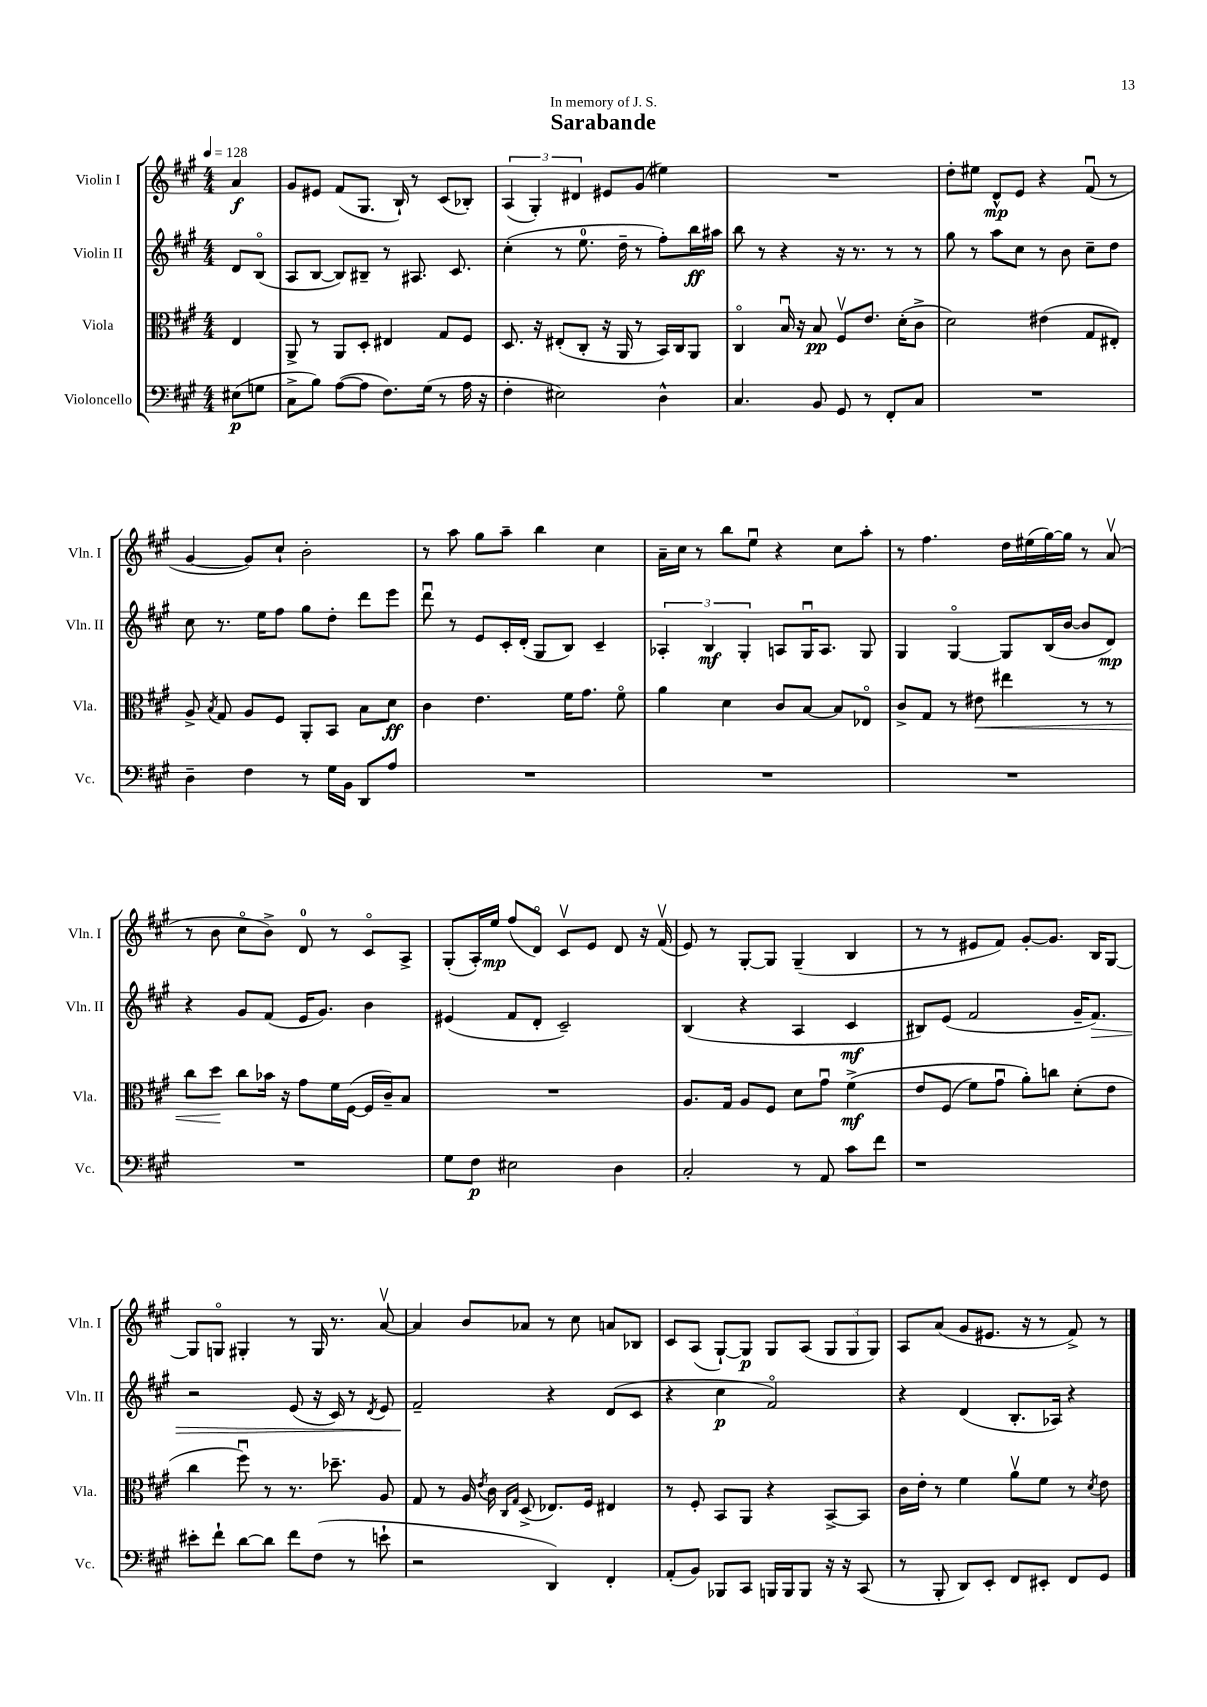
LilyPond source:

\header { title = "Sarabande" dedication = "In memory of J. S." }
<<
\new StaffGroup <<
\new Staff = "s0" \with { instrumentName = "Violin I" shortInstrumentName = "Vln. I" } {
    \clef treble \key a \major \numericTimeSignature \time 4/4 \partial 4 \tempo 4 = 128
    \autoBeamOff a'4\f |
    gis'8[ eis'8] fis'8[( gis8.] b16-!) r8 cis'8[( bes8]-.) |
    \tuplet 3/2 { a4( gis4-.) dis'4 } eis'8[ gis'8]( eis''4) |
    R1 |
    d''8[-. eis''8] d'8[-^\mp e'8] r4 fis'8\downbow( r8 |
    gis'4~ gis'8[) cis''8]-! b'2-. |
    r8 a''8 gis''8[ a''8]-- b''4 cis''4 |
    a'16[-- cis''16] r8 b''8[ e''8]\downbow r4 cis''8[ a''8]-. |
    r8 fis''4. d''16[ eis''16( gis''16~) gis''16] r8 a'8\upbow( |
    r8 b'8 cis''8[\flageolet b'8]->) d'8-0 r8 cis'8[\flageolet a8]-> |
    gis8[-.( a16-.) e''16]\mp fis''8[( d'8]\flageolet) cis'8[\upbow e'8] d'8 r16 fis'16\upbow( |
    e'8) r8 gis8[~-. gis8] gis4--( b4 |
    r8 r8 eis'8[ fis'8]) gis'8[~-. gis'8.] b16[ gis8]~ |
    gis8[ g8]\flageolet gis4-. r8 gis16 r8. a'8~\upbow |
    a'4 b'8[ aes'8] r8 cis''8 a'8[ bes8] |
    cis'8[ a8]( gis8[~-!) gis8]\p gis8[ a8]( \tuplet 3/2 { gis8[ gis8 gis8]) } |
    a8[ a'8]( gis'8[ eis'8.] r16 r8 fis'8->) r8 \bar "|." |
}
\new Staff = "s1" \with { instrumentName = "Violin II" shortInstrumentName = "Vln. II" } {
    \clef treble \key a \major \numericTimeSignature \time 4/4 \partial 4
    \autoBeamOff d'8[ b8]\flageolet( |
    a8[ b8]~ b8[) bis8]-- r8 ais8. cis'8. |
    cis''4-.( r8 e''8.-0 d''16-- r8 fis''8[-.) b''16\ff ais''16] |
    b''8 r8 r4 r16 r8. r8 r8 |
    gis''8 r8 a''8[ cis''8] r8 b'8 cis''8[-- d''8] |
    cis''8 r8. e''16[ fis''8] gis''8[ d''8]-. d'''8[ e'''8] |
    d'''8\downbow r8 e'8[ cis'16-. d'16]-.( gis8[ b8]) cis'4-- |
    \tuplet 3/2 { aes4-. b4\mf gis4-. } a8[ gis16\downbow a8.] gis8 |
    gis4 gis4~\flageolet gis8[ b16( b'16]~ b'8[ d'8]\mp) |
    r4 gis'8[ fis'8]( e'16[ gis'8.]) b'4 |
    eis'4( fis'8[ d'8]-. cis'2--) |
    b4( r4 a4 cis'4\mf |
    bis8[) e'8]( fis'2 gis'16[-- fis'8.]\>) |
    r2 e'8( r16 cis'16) r8 \acciaccatura { d'8 } e'8 |
    fis'2--\! r4 d'8[( cis'8] |
    r4 cis''4\p fis'2\flageolet) |
    r4 d'4( b8.[-. aes16]) r4 \bar "|." |
}
\new Staff = "s2" \with { instrumentName = "Viola" shortInstrumentName = "Vla." } {
    \clef alto \key a \major \numericTimeSignature \time 4/4 \partial 4
    \autoBeamOff e4 |
    a,8-> r8 a,8[ d8]-. eis4 gis8[ fis8] |
    d8. r16 eis8[-.( cis8]-. r16 a,16 r8 b,16[) cis16 a,8] |
    cis4\flageolet b16\downbow r16 b8\pp fis8[\upbow e'8.] d'16[-.( cis'8]-> |
    d'2) eis'4( gis8[ eis8]-.) |
    a8-> \acciaccatura { b8 } gis8 a8[ fis8] a,8[-. b,8] b8[ d'8]\ff |
    cis'4 e'4. fis'16[ gis'8.] fis'8\flageolet |
    a'4 d'4 cis'8[ b8]~ b8[ ees8]\flageolet |
    cis'8[-> gis8] r8 eis'8\< eis''4 r8 r8 |
    cis''8[ d''8]\! cis''8[ bes'16] r16 gis'8[ fis'16 fis16]~( fis16[ cis'16--) b8] |
    R1 |
    a8.[ gis16] a8[ fis8] d'8[ gis'8]\downbow fis'4->\mf\( |
    e'8[ fis8]( fis'8[) gis'8]\downbow a'8[-.\) c''8] d'8[-.( e'8] |
    cis''4 fis''8\downbow) r8 r8. des''8.-- a8 |
    gis8 r8 a16 \acciaccatura { e'8 } cis'16 \grace { cis16[ gis16] } d8->( ees8.[) fis16] eis4 |
    r8 fis8-. b,8[ a,8] r4 b,8[~-> b,8] |
    cis'16[ e'16]-. r8 fis'4 a'8[\upbow fis'8] r8 \acciaccatura { d'8 } e'8 \bar "|." |
}
\new Staff = "s3" \with { instrumentName = "Violoncello" shortInstrumentName = "Vc." } {
    \clef bass \key a \major \numericTimeSignature \time 4/4 \partial 4
    \autoBeamOff eis8[\p( g8] |
    cis8[-> b8]) a8[~( a8] fis8.[) gis16]( r8 a16 r16 |
    fis4-. eis2) d4-^ |
    cis4. b,8 gis,8 r8 fis,8[-. cis8] |
    R1 |
    d4-- fis4 r8 gis16[ b,16] d,8[ a8] |
    R1 |
    R1 |
    R1 |
    R1 |
    gis8[ fis8]\p eis2 d4 |
    cis2-. r8 a,8 cis'8[ fis'8] |
    r1 |
    eis'8[-. fis'8]-! d'8[~ d'8] fis'8[ fis8]( r8 e'8-! |
    r2 d,4) fis,4-. |
    a,8[-.( b,8]) bes,,8[ cis,8] b,,16[ b,,16 b,,8] r16 r16 cis,8( |
    r8 b,,8-. d,8[) e,8]-. fis,8[ eis,8]-. fis,8[ gis,8] \bar "|." |
}
>>
>>
\layout { \context { \Score \remove "Bar_number_engraver" } }
